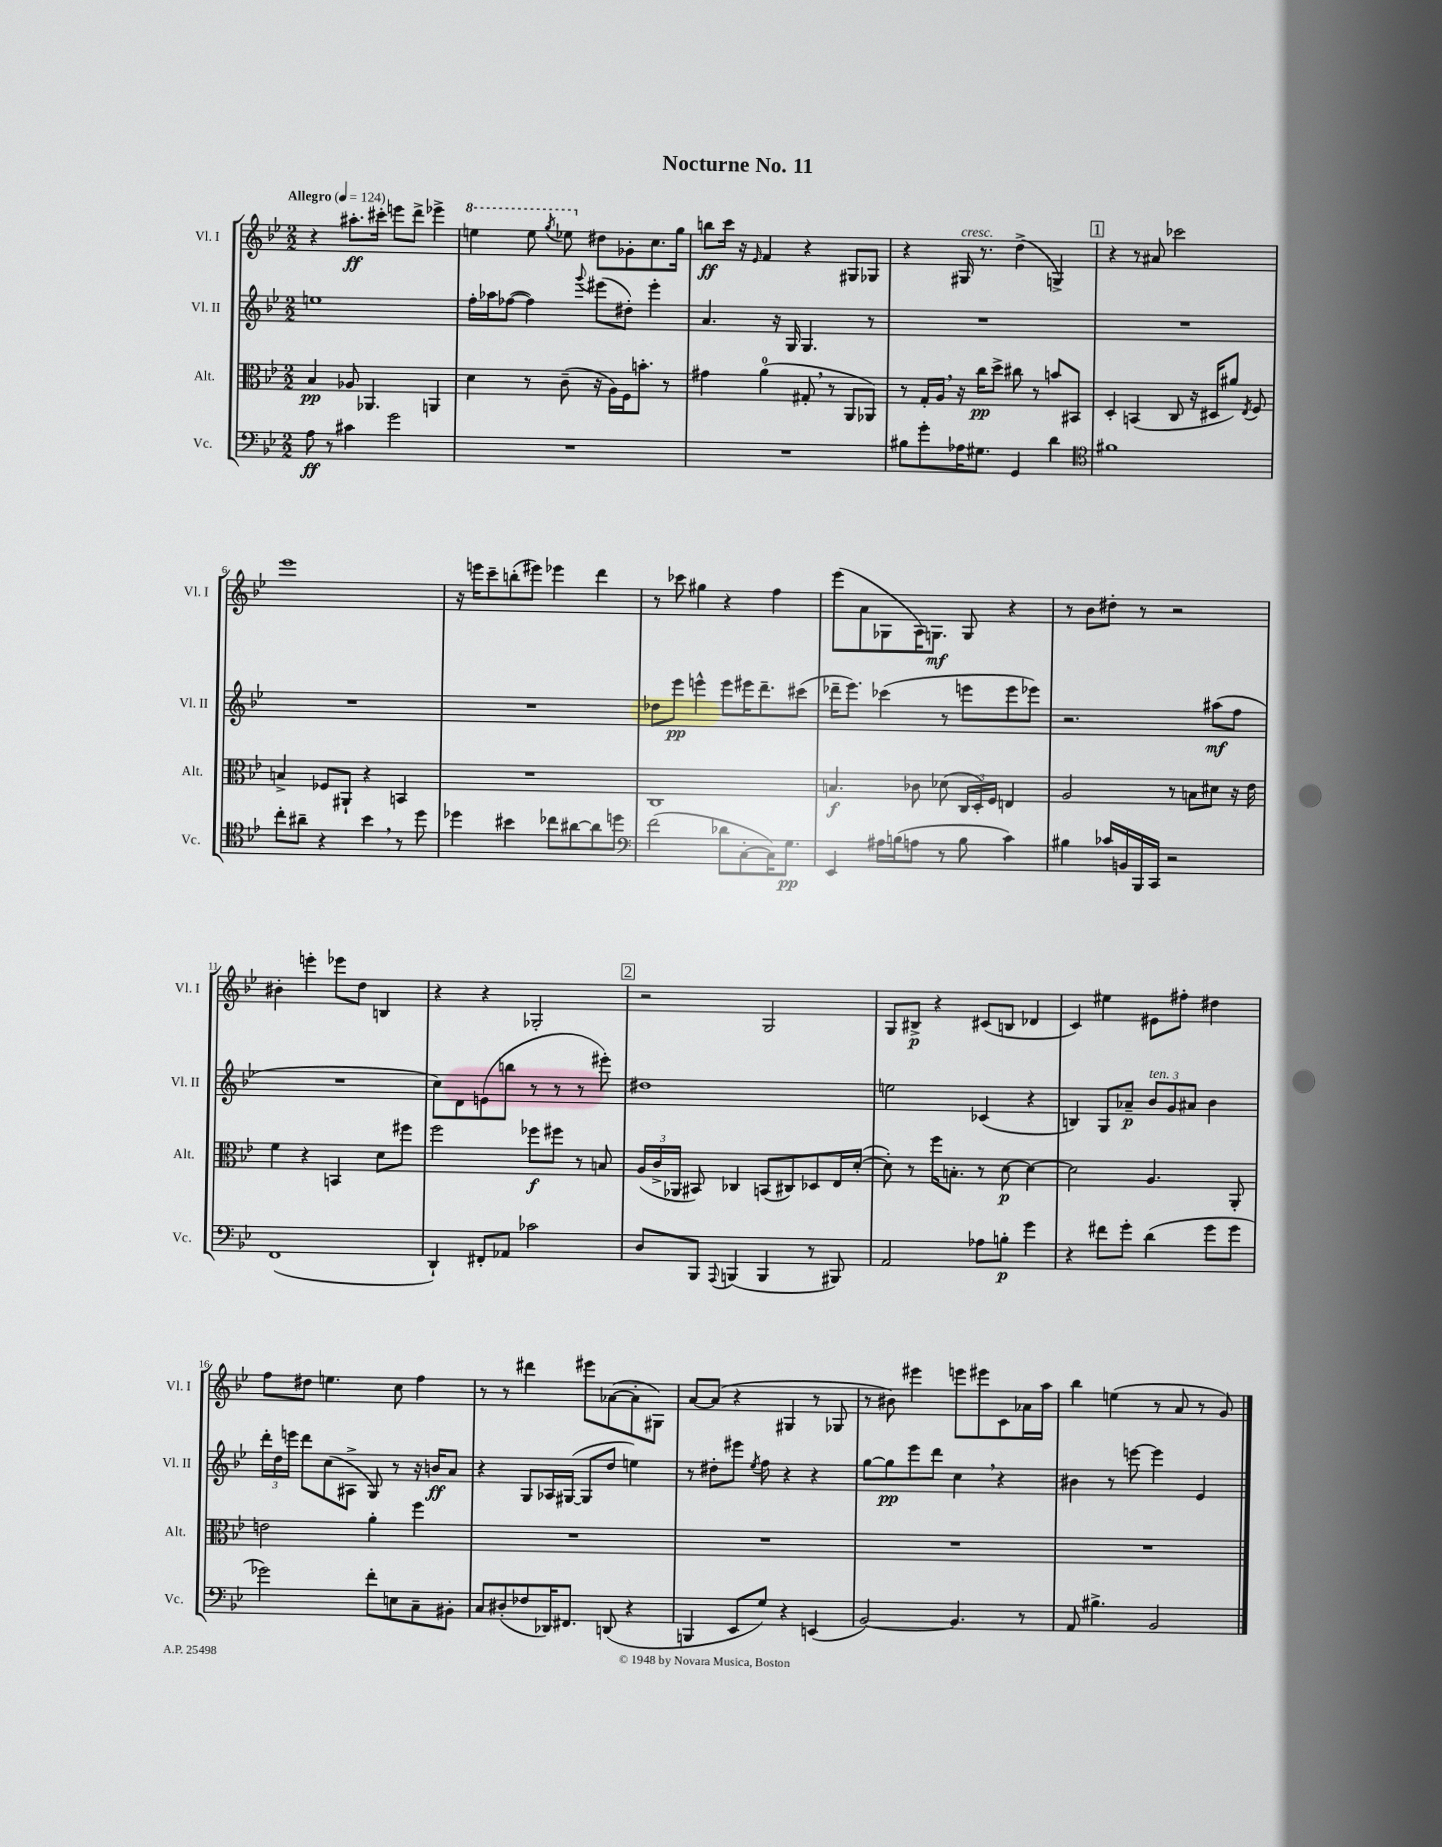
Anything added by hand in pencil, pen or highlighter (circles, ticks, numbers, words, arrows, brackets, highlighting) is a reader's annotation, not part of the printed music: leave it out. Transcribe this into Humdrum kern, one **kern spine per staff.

**kern	**dynam	**kern	**dynam	**kern	**dynam	**kern	**dynam
*part4	*part4	*part3	*part3	*part2	*part2	*part1	*part1
*staff4	*staff4	*staff3	*staff3	*staff2	*staff2	*staff1	*staff1
*I"Vc.	*	*I"Alt.	*	*I"Vl. II	*	*I"Vl. I	*
*I'Vc.	*	*I'Alt.	*	*I'Vl. II	*	*I'Vl. I	*
*clefF4	*	*clefC3	*	*clefG2	*	*clefG2	*
*k[b-e-]	*	*k[b-e-]	*	*k[b-e-]	*	*k[b-e-]	*
*M2/2	*	*M2/2	*	*M2/2	*	*M2/2	*
*MM124	*	*MM124	*	*MM124	*	*MM124	*
=1	=1	=1	=1	=1	=1	=1	=1
!	!	!	!	!	!	!LO:TX:a:B:t=Allegro	!
8A\	ff	4B-/	pp	1een	.	4r	.
8r	.	.	.	.	.	.	.
4c#X\	.	8A-X/	.	.	.	8.aa#X'\L	ff
.	.	4.AA-X/	.	.	.	.	.
.	.	.	.	.	.	16ccc#X'\Jk	.
2g\	.	.	.	.	.	8eeen\L	.
.	.	.	.	.	.	8ddd^\J	.
.	.	4AAn/	.	.	.	4eee-X^\	.
=2	=2	=2	=2	=2	=2	=2	=2
*	*	*	*	*	*	*8va	*
1r	.	4d\	.	16ff'\LL	.	4eeen\	.
.	.	.	.	16aa-X\J	.	.	.
.	.	.	.	([8ff-X\J	.	.	.
.	.	8r	.	4ff-\])	.	8eee\	.
.	.	.	.	.	.	8qggg/	.
.	.	(8c~\	.	.	.	8eee-X\	.
.	.	.	.	8qqggg/	.	.	.
*	*	*	*	*	*	*X8va	*
.	.	16r	.	(8eee#X\L	.	8dd#X\L	.
.	.	16A\LL)	.	.	.	.	.
.	.	16F\J	.	8dd#X'\J)	.	8g-X'\	.
.	.	8.bn'\J	.	.	.	.	.
.	.	.	.	4eee#'\	.	8.cc\	.
.	.	8r	.	.	.	.	.
.	.	.	.	.	.	16gg\Jk	.
=3	=3	=3	=3	=3	=3	=3	=3
1r	.	4g#X\	.	4.a/	.	8bbn\L	ff
.	.	.	.	.	.	16ccc\Jk	.
.	.	.	.	.	.	16r	.
.	.	.	.	.	.	16qqe-/	.
.	.	(4a\	.	.	.	4f/	.
.	.	.	.	16r	.	.	.
.	.	.	.	16G/	.	.	.
.	.	8G#X',/	.	4.G/	.	4r	.
.	.	8r	.	.	.	.	.
.	.	8AA/L	.	.	.	8G#X/L	.
.	.	8AA-X/J)	.	8r	.	8G-X/J	.
=4	=4	=4	=4	=4	=4	=4	=4
8B#X\L	.	8r	.	1r	.	4r	.
8g'\	.	16G'/LL	.	.	.	.	.
.	.	16A,/JJ	.	.	.	.	.
!	!	!	!	!	!	!LO:TX:a:i:t=cresc.	!
16A-X\K	.	16r	.	.	.	16G#X/	.
8.G#X\J	.	16cc\KL	pp	.	.	8.r	.
.	.	8dd^\J	.	.	.	.	.
4GG/	.	8cc#X\	.	.	.	(4dd^\	.
.	.	8r	.	.	.	.	.
4d\	.	8bn/L	.	.	.	4Gn^/)	.
.	.	8BB#X/J	.	.	.	.	.
!!LO:REH:place=s1:t=1
=5	=5	=5	=5	=5	=5	=5	=5
*clefC4	*	*	*	*	*	*	*
1f#X	.	4D'/	.	1r	.	4r	.
.	.	(4BBn/	.	.	.	8r	.
.	.	.	.	.	.	8a#X/	.
.	.	8C/	.	.	.	2ccc-X\	.
.	.	16r	.	.	.	.	.
.	.	16D#X/KL	.	.	.	.	.
.	.	8a#X/J)	.	.	.	.	.
.	.	8qE-/	.	.	.	.	.
.	.	8F/	.	.	.	.	.
!!LO:LB:g=z
=6	=6	=6	=6	=6	=6	=6	=6
8cc'\L	.	4Bn^/	.	1r	.	1eee-	.
8a#X~\J	.	.	.	.	.	.	.
4r	.	8F-X/L	.	.	.	.	.
.	.	8AA#X`/J	.	.	.	.	.
4b-,\	.	4r	.	.	.	.	.
8r	.	4BBn/	.	.	.	.	.
8dd\	.	.	.	.	.	.	.
=7	=7	=7	=7	=7	=7	=7	=7
4dd-X\	.	1r	.	1r	.	16r	.
.	.	.	.	.	.	16eeen\KL	.
.	.	.	.	.	.	8ccc~\	.
4b#X\	.	.	.	.	.	(8bbn'\	.
.	.	.	.	.	.	8eee#X\J)	.
8cc-X\L	.	.	.	.	.	4eee-X\	.
[8a#X\	.	.	.	.	.	.	.
8a#\]	.	.	.	.	.	4ddd\	.
8ddn\J	.	.	.	.	.	.	.
=8	=8	=8	=8	=8	=8	=8	=8
*clefF4	*	*	*	*	*	*	*
(2f\	.	1C	.	8dd-X\L	.	8r	.
.	.	.	.	8eee-\J	pp	8ccc-X\	.
.	.	.	.	4eeen^^\	.	4gg#X\	.
8d-X\L	.	.	.	8eee\L	.	4r	.
[8C'\	.	.	.	16eee#X\K	.	.	.
.	.	.	.	8.ddd~\	.	.	.
16C\K])	.	.	.	.	.	4ff\	.
8.G\J	pp	.	.	.	.	.	.
.	.	.	.	(8ccc#X\J	.	.	.
=9	=9	=9	=9	=9	=9	=9	=9
4EE-/	.	4.Bn/	f	16ddd-X~\KL	.	(8eee-\L	.
.	.	.	.	8.eee-\J)	.	.	.
.	.	.	.	.	.	8a\	.
16A#X\LL	.	.	.	(4ccc-X\	.	8G-X\	.
(16Bn\J	.	.	.	.	.	.	.
8An\J	.	8c-X\	.	.	.	16A\K)	.
.	.	.	.	.	.	8.Gn\J	mf
8r	.	(8d-X\	.	8r	.	.	.
8B\	.	24C/LL	.	8eeen\L	.	8G/	.
.	.	24D'/)	.	.	.	.	.
.	.	24F/JJ	.	.	.	.	.
4c\)	.	4En/	.	8eee\	.	4r	.
.	.	.	.	8eee-X\J)	.	.	.
=10	=10	=10	=10	=10	=10	=10	=10
4B#X\	.	2A/	.	2.r	.	8r	.
.	.	.	.	.	.	8b-\L	.
16c-X/LL	.	.	.	.	.	8dd#X'\J	.
16BBn/	.	.	.	.	.	.	.
16BBB-/	.	.	.	.	.	8r	.
16CC/JJ	.	.	.	.	.	.	.
2r	.	8r	.	.	.	2r	.
.	.	8Bn\L	.	.	.	.	.
.	.	8d#X\J	.	(8aa#X\L	mf	.	.
.	.	16r	.	8ff\J	.	.	.
.	.	16e-\	.	.	.	.	.
!!LO:LB:g=z
=11	=11	=11	=11	=11	=11	=11	=11
(1FF	.	4f\	.	1r	.	4b#X'\	.
.	.	4r	.	.	.	4eeen'\	.
.	.	4BBn/	.	.	.	8eee-X\L	.
.	.	.	.	.	.	8dd\J	.
.	.	8d\L	.	.	.	4Bn/	.
.	.	8ff#X\J	.	.	.	.	.
=12	=12	=12	=12	=12	=12	=12	=12
4DD`/)	.	2ff\	.	8cc\L)	.	4r	.
.	.	.	.	8d\	.	.	.
8FF#X'/L	.	.	.	(8en\	.	4r	.
8AA-X/J	.	.	.	8bbn\J	.	.	.
2c-X\	.	8ff-X\L	f	8r	.	2G-X'/	.
.	.	8ff#X\J	.	8r	.	.	.
.	.	8r	.	8r	.	.	.
.	.	8Bn/	.	8eee#X'\)	.	.	.
!!LO:REH:place=s1:t=2
=13	=13	=13	=13	=13	=13	=13	=13
8D/L	.	(24A/LL	.	1dd#X	.	2r	.
.	.	24c^/	.	.	.	.	.
.	.	24AA-X/JJ	.	.	.	.	.
8BBB-/J	.	8BB#X/)	.	.	.	.	.
8qqAAA/	.	.	.	.	.	.	.
(4BBBn/	.	4C-X/	.	.	.	.	.
4BBB/	.	(8BBn/L	.	.	.	2G/	.
.	.	8C#X/)	.	.	.	.	.
8r	.	8D-X/	.	.	.	.	.
8BBB#X/)	.	16E-/L	.	.	.	.	.
.	.	([16d'/JJ	.	.	.	.	.
=14	=14	=14	=14	=14	=14	=14	=14
2AA/	.	8d'\])	.	2een\	.	8G/L	.
.	.	8r	.	.	.	8B#X^/J	p
.	.	16ff\KL	.	.	.	4r	.
.	.	8.Bn'\J	.	.	.	.	.
8A-X\L	.	8r	.	(4c-X/	.	(8c#X/L	.
8Bn'\J	p	[8d\	p	.	.	8Bn/J	.
4g\	.	4d\_	.	4r	.	4d-X/	.
=15	=15	=15	=15	=15	=15	=15	=15
4r	.	2d\]	.	4Bn/)	.	4c/)	.
8f#X\L	.	.	.	8G/L	.	4ee#X\	.
8g'\J	.	.	.	8a-X~/J	p	.	.
!	!	!	!	!LO:TX:a:i:t=ten.	!	!	!
(4d\	.	4.A/	.	12b-/L	.	8e#X\L	.
.	.	.	.	12g/	.	.	.
.	.	.	.	.	.	8ff#X'\J	.
.	.	.	.	12a#X/J	.	.	.
8g\L	.	.	.	4b-\	.	4dd#X\	.
8g\J	.	8AA'/	.	.	.	.	.
!!LO:LB:g=z
=16	=16	=16	=16	=16	=16	=16	=16
2g-X\)	.	2en\	.	24ddd'\LL	.	8ff\L	.
.	.	.	.	24dd\	.	.	.
.	.	.	.	24eeen\JJ	.	.	.
.	.	.	.	8ddd\L	.	8dd#X\J	.
.	.	.	.	(8cc\	.	4.een\	.
.	.	.	.	8A#X^\J	.	.	.
8f'\L	.	4a'\	.	8G/)	.	.	.
8En\	.	.	.	8r	.	8cc\	.
8C~\	.	4ff\	.	16r	.	4ff\	.
.	.	.	.	16bn/KL	ff	.	.
8BB#X'\J	.	.	.	8a/J	.	.	.
=17	=17	=17	=17	=17	=17	=17	=17
8C/L	.	1r	.	4r	.	8r	.
(8D#X'/	.	.	.	.	.	8r	.
8F-X/	.	.	.	8G/L	.	4ddd#X\	.
16DD-X/K)	.	.	.	16A-X/L	.	.	.
8.FF#X/J	.	.	.	([16G#X/JJ	.	.	.
.	.	.	.	8G#/L]	.	8eee#X\L	.
(8DDn/	.	.	.	8dd/J	.	([8a-X\	.
4r	.	.	.	4een\)	.	8a-'\]	.
.	.	.	.	.	.	8G#X\J)	.
=18	=18	=18	=18	=18	=18	=18	=18
4BBBn/	.	1r	.	8r	.	[8a/L	.
.	.	.	.	8dd#X'\L	.	(8a/J]	.
8EE-/L	.	.	.	8eee#X\J	.	4r	.
.	.	.	.	8qee-/	.	.	.
8G/J)	.	.	.	8ff\	.	.	.
4r	.	.	.	4r	.	4G#X/	.
(4EEn/	.	.	.	4r	.	8r	.
.	.	.	.	.	.	8G-X/	.
=19	=19	=19	=19	=19	=19	=19	=19
[2BB-/)	.	1r	.	[8gg\L	.	8r	.
.	.	.	.	8gg\]	pp	8b#X\)	.
.	.	.	.	8eee-\	.	4eee#X\	.
.	.	.	.	8ddd\J	.	.	.
4.BB-/]	.	.	.	4cc,\	.	8eeen\L	.
.	.	.	.	.	.	8eee#X\	.
.	.	.	.	4r	.	8c\	.
8r	.	.	.	.	.	16a-X\L	.
.	.	.	.	.	.	16aa\JJ	.
=20	=20	=20	=20	=20	=20	=20	=20
8AA/	.	1r	.	4b#X\	.	4bb-\	.
4.B#X^\	.	.	.	.	.	.	.
.	.	.	.	8r	.	(4een\	.
.	.	.	.	[8eeen\	.	.	.
2BB-/	.	.	.	4eee\]	.	8r	.
.	.	.	.	.	.	8a/	.
.	.	.	.	4e-/	.	8r	.
.	.	.	.	.	.	8g/)	.
==	==	==	==	==	==	==	==
*-	*-	*-	*-	*-	*-	*-	*-
